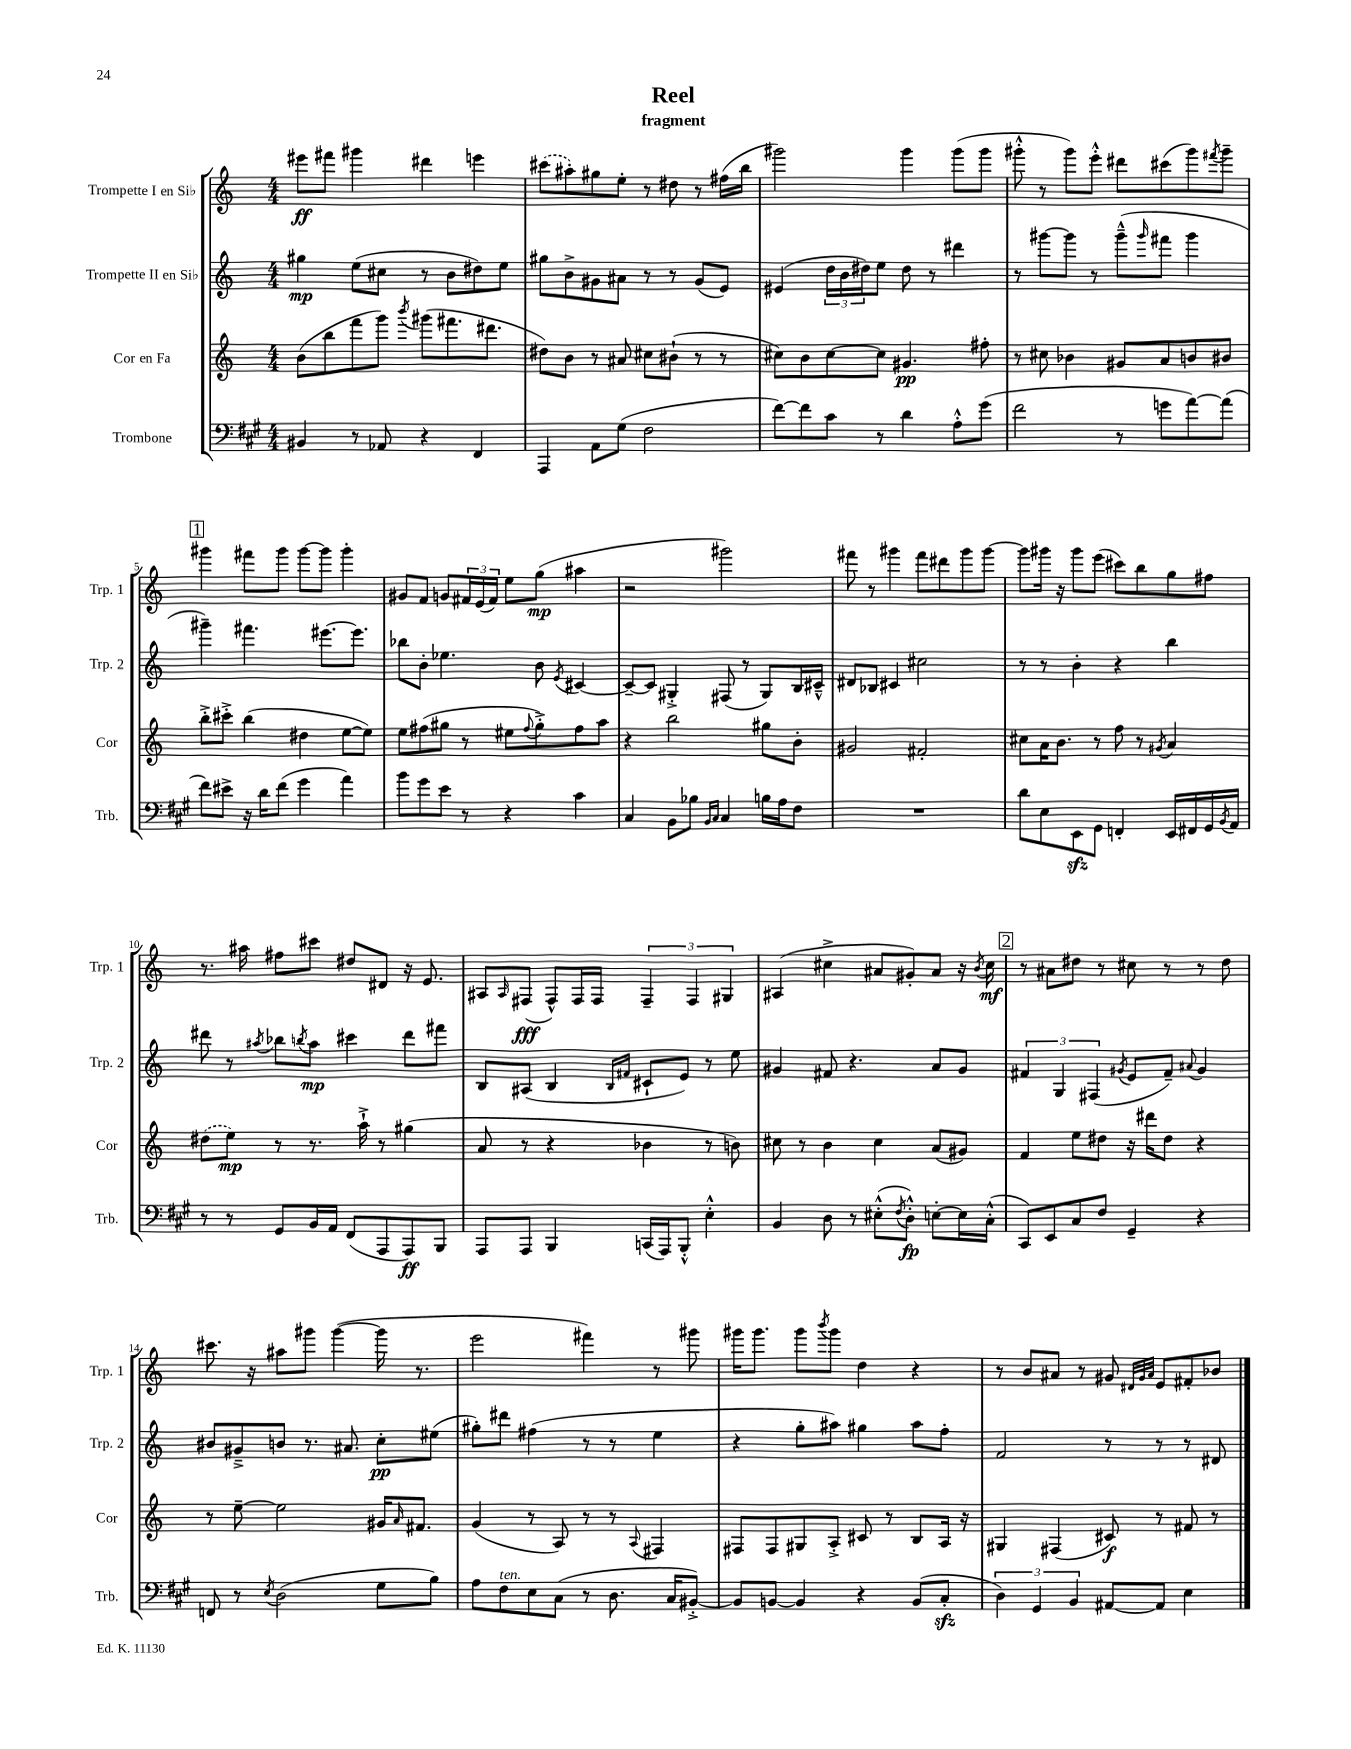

**kern	**kern	**kern	**kern
*staff4	*staff3	*staff2	*staff1
*clefF4	*clefG2	*clefG2	*clefG2
*k[f#c#g#]	*k[]	*k[]	*k[]
*M4/4	*M4/4	*M4/4	*M4/4
4BB#	(8b	4gg#	8eee#
.	8bb	.	8fff#
8r	8fff	(8ee	4ggg#
8AA-	8ggg)	8cc#	.
.	8qbbb	.	.
4r	(8ggg#	8r	4ddd#
.	8.fff#	8b	.
4FF#	.	8dd#)	4eee
.	8.ddd#	.	.
.	.	8ee	.
=	=	=	=
4AAA	8dd#)	8gg#	(8ccc#
.	8b	8b^	8aa#')
8AA	8r	8g#	8gg#
(8G#	8a#	8a#	8ee'
2F#	8cc#	8r	8r
.	(8b#`	8r	8dd#
.	8r	(8g#	8r
.	8r	8e)	(16ff#
.	.	.	16bb
=	=	=	=
[8f#)	8cc#)	(4e#	2ggg#)
8f#]	8b	.	.
8c#	[8cc#	24dd	.
.	.	24b	.
.	.	24dd#)	.
8r	8cc#]	8ee	.
4d	4.g#	8dd#	4ggg#
.	.	8r	.
8A'^^	.	4ddd#	(8ggg#
(8g#	8ff#'	.	8ggg#
=	=	=	=
2f#	8r	8r	8ggg#'^^
.	8cc#	[8ggg#	8r
.	4b-	8ggg#]	8ggg#)
.	.	8r	8eee'^^
8r	8g#	(8ggg#~^^	8ddd#
.	.	16qqggg#	.
8g	8a	8fff#	(8ccc#
[8a)	8b	4ggg#	8ggg#)
.	.	.	8qfff#
(8a]	8b#	.	8ggg#~
=	=	=	=
8f#)	8bb'^	4ggg#~)	4ggg#
8e#^	8ccc#'^	.	.
16r	(4bb	4.fff#	8fff#
16d	.	.	.
(8f#	.	.	8ggg#
4g#	4dd#	.	[8ggg#
.	.	[8.eee#	8ggg#]
4a)	[8ee	.	4ggg#'
.	.	8.eee#]	.
.	8ee])	.	.
=	=	=	=
8b	8ee	8bb-	8g#
8g#	(8ff#	8b'	8f
8e	8gg#	4.ee-	8g
8r	8r	.	24f#
.	.	.	(24e
.	.	.	24f#)
4r	8ee#	.	8ee
.	8qqff#	.	.
.	8gg#'^)	8b	(8gg
.	.	8qe	.
4c#	8ff#	[4c#	4aa#
.	8aa	.	.
=	=	=	=
4C#	4r	8c#~_	2r
.	.	8c#]	.
8BB	2bb	4G#'^	.
8B-	.	.	.
16qqBB	.	.	.
16qqC#	.	.	.
4C#	.	(8F#	2ggg#)
.	.	8r	.
16B	8gg#	8G#)	.
16A	.	.	.
8F#	8b'	16B	.
.	.	16c#~^^	.
=	=	=	=
1r	2g#	8d#	8fff#
.	.	8B-	8r
.	.	4c#	4ggg#
.	2f#'	2cc#	8fff#
.	.	.	8ddd#
.	.	.	8ggg#
.	.	.	[8ggg#
=	=	=	=
8d	8cc#	8r	8ggg#]
8E	16a	8r	16ggg#
.	8.b	.	16r
8EE	.	4b'	8ggg#
8GG#	8r	.	(8eee
4FF'	8ff	4r	8ccc#)
.	8r	.	8bb
.	8qg#	.	.
16EE	4a	4bb	8gg
16FF#	.	.	.
16GG#	.	.	8ff#
8qBB	.	.	.
16AA	.	.	.
=	=	=	=
8r	(8dd#	8ddd#	8.r
8r	8ee)	8r	.
.	.	.	16aa#
.	.	8qaa#	.
8GG#	8r	8bb-	8ff#
.	.	8qbb	.
16BB	8.r	8aa#	8ccc#
16AA	.	.	.
(8FF#	.	4ccc#	8dd#
.	16aa`^	.	.
8AAA	8r	.	8d#
8AAA)	(4gg#	8ddd#	16r
.	.	.	8.e
8BBB	.	8fff#	.
=	=	=	=
8AAA	8a	8B	8A#
.	.	.	16qqA#
8AAA	8r	(8A#	(8F#
4BBB	4r	4B	8F#^^)
.	.	.	16F#
.	.	.	16F#
.	.	16qqB	.
.	.	16qqf#	.
(16CC	4b-	8c#`	6F#~
16AAA)	.	.	.
8BBB'^^	.	8e)	.
.	.	.	6F#
4E'^^	8r	8r	.
.	.	.	6G#
.	8b)	8ee	.
=	=	=	=
4BB	8cc#	4g#	(4A#
.	8r	.	.
8D	4b	8f#	4cc#^
8r	.	4.r	.
(8E#'^^	4cc#	.	8a#
8qF#	.	.	.
8D'^^)	.	.	8g#')
[8E'	(8a	8a	8a#
16E]	8g#)	8g#	16r
.	.	.	8qb
(16C#'^^	.	.	16cc#
=	=	=	=
8CC#)	4f	6f#	8r
8EE	.	.	8a#
.	.	6G	.
8C#	8ee	.	8dd#
.	.	(6F#	.
8F#	8dd#	.	8r
.	.	8qg#	.
4GG#~	16r	8e	8cc#
.	16ddd#	.	.
.	8dd#	8f#~)	8r
.	.	8qqa#	.
4r	4r	4g#	8r
.	.	.	8dd#
=	=	=	=
8FF	8r	8b#	8.ccc#
8r	[8ee~	8g#~^	.
.	.	.	16r
8qE	.	.	.
(2D	2ee]	8b	8aa#
.	.	8.r	8ggg#
.	.	.	([4ggg#
.	.	8.a#	.
8G#	16g#	8cc'	16ggg#]
.	16qqa	.	.
.	8.f#	.	8.r
8B)	.	(8ee#	.
=	=	=	=
8A	(4g	8gg#')	2eee
8F#	.	8ddd#	.
8E	8r	(4ff#	.
(8C#	8A)	.	.
8r	8r	8r	4fff#)
8.D	8r	8r	.
.	8qqA	.	.
.	4F#	4ee	8r
16C#	.	.	.
[8BB#'^)	.	.	8ggg#
=	=	=	=
8BB#]	8F#	4r	16ggg#
.	.	.	8.ggg#
[8BB	8F#	.	.
4BB]	8G#	8gg'	8ggg#
.	.	.	8qbbb
.	8A'^	8aa#)	8ggg#
4r	8c#	4gg#	4dd
.	8r	.	.
(8BB	8B	8aa#	4r
8C#'	16A	8ff'	.
.	16r	.	.
=	=	=	=
6D)	4G#	2f	8r
.	.	.	8b
6GG#	.	.	.
.	(4F#	.	8a#
6BB	.	.	.
.	.	.	8r
[8AA#	8c#)	8r	8g#
.	.	.	32qqd#
.	.	.	32qqg#
.	.	.	32qqa#
8AA#]	8r	8r	8e
4E	8f#	8r	8f#'
.	8r	8d#	8b-
==	==	==	==
*-	*-	*-	*-
